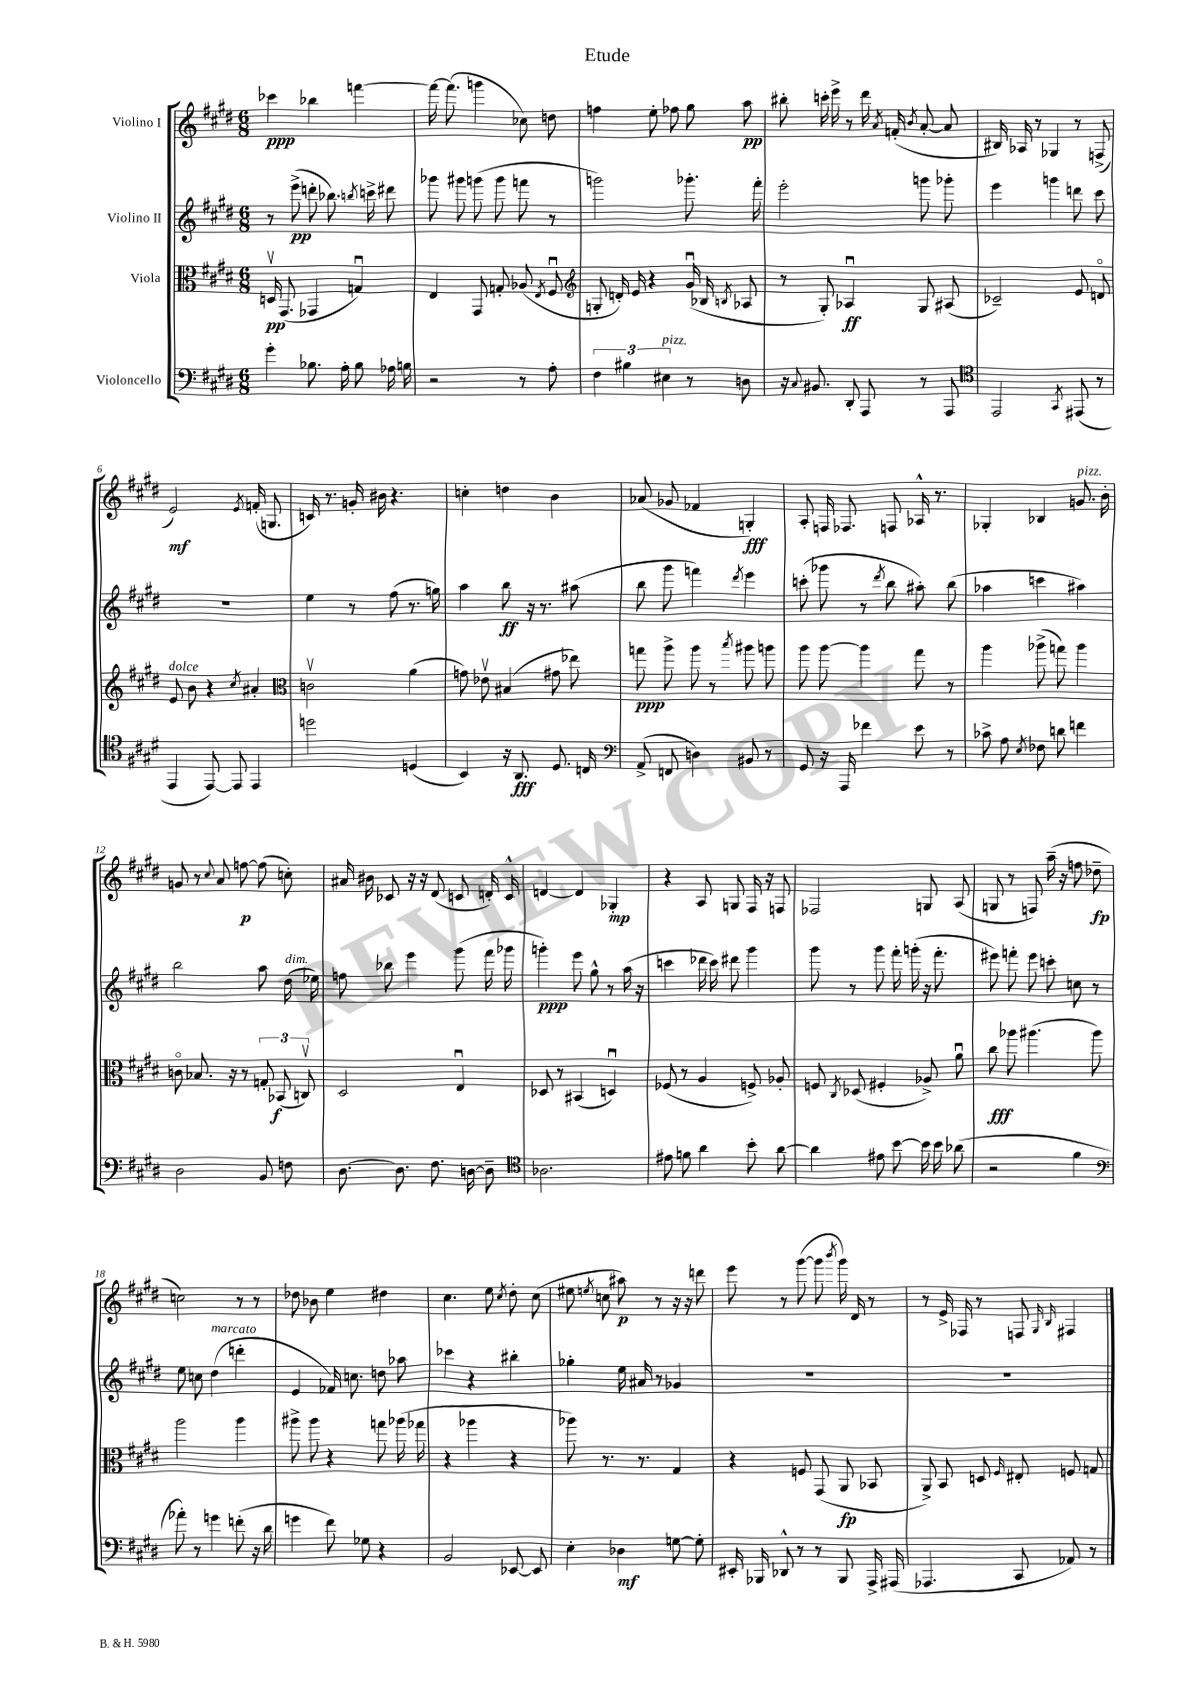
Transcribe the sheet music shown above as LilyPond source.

\header { title = "Etude" }
<<
\new StaffGroup <<
\new Staff = "s0" \with { instrumentName = "Violino I" } {
    \clef treble \key e \major \numericTimeSignature \time 6/8
    \autoBeamOff ces'''4\ppp bes''4 f'''4~ |
    f'''16~ f'''8.( g'''4 ces''8) d''8 |
    f''4 e''8-. fes''8 gis''8 a''8\pp |
    bis''8-. c'''16-. e'''16-> r8 dis'''16 \acciaccatura { a'8 } f'16-.( \acciaccatura { b'8 } a'8~-. a'8 |
    bis16) aes16 r8 ges4 r8 f8->( |
    e'2\mf) \acciaccatura { e'8 } f'16-.( g8. |
    c'16) r8. g'16-. bis'16 r4. |
    c''4-. d''4 b'4 |
    aes'8( ges'8 fes'4 g4-.\fff) |
    a8-. f16 fes8. f8 aes16-^ r8. |
    ges4-. bes4 g'8.^\markup { \italic "pizz." } b'16-. |
    g'8 r8 \appoggiatura { cis''8 } a'8 f''8~\p f''8( c''8-.) |
    ais'16 bis'16 ces'8 r16 r16 dis'8( c'8 d'16-.) c'16-^ |
    d'4~ d'4 ges4-.\mp |
    r4 a8 g8 fis16 r16 f8 |
    fes2 g8 a8( |
    g8 r8 f8) a''16--( r16 f''8 des''8--\fp |
    c''2) r8 r8 |
    des''8 bes'8 e''4 dis''4 |
    cis''4. e''8 \acciaccatura { cis''8 } dis''8-. cis''8( |
    eis''8 \acciaccatura { e''8 } c''8 ais''8\p) r8 r16 r16 d'''8 |
    e'''8 r8 gis'''8~( gis'''8 \acciaccatura { b'''8 } gis'''16) dis'16 r8 |
    r8 e'16-> fes16 r8 f8 \grace { gis16 b16 } fis4 \bar "|." |
}
\new Staff = "s1" \with { instrumentName = "Violino II" } {
    \clef treble \key e \major \numericTimeSignature \time 6/8
    \autoBeamOff r8 e'''8->\pp( d'''8-. bes''8.) \acciaccatura { b''8 } c'''16-> dis'''8 |
    ges'''8 gis'''8 g'''8( g'''8 f'''8 r8 |
    g'''2) ges'''8.-. fis'''16-. |
    e'''2-. g'''8 ges'''8-. |
    e'''4 g'''4 d'''8 cis'''8 |
    R2. |
    e''4 r8 fis''8( r8. g''16) |
    a''4 b''8\ff r16 r8. ais''8( |
    b''8 gis'''8 f'''4) \acciaccatura { dis'''8 } e'''4 |
    c'''8-.( ges'''8 r8 \acciaccatura { dis'''8 } b''8 ais''8-.) b''8( |
    aes''4 c'''4 ais''4) |
    b''2 a''8 dis''16^\markup { \italic "dim." }( ees''16) |
    f''8 bes''8 e'''4 gis'''8( fis'''16 ges'''16 |
    g'''4-.\ppp) e'''8 gis''8-^ r8 a''16( r16 |
    c'''4 des'''16 c'''16) dis'''8 gis'''4 |
    gis'''8 r8 gis'''8 fis'''16-. g'''16-.( r16 fis'''8.-. |
    eis'''8) f'''8-. eis'''8 c'''8-. c''8 r8 |
    e''8 c''8 dis''4^\markup { \italic "marcato" }( d'''4-. |
    e'4 fes'16) c''8. d''8 aes''8 |
    ces'''4 r4 bis''4-. |
    ges''4-. e''16 ais'16 r8 ges'4 |
    R2. |
    R2. \bar "|." |
}
\new Staff = "s2" \with { instrumentName = "Viola" } {
    \clef alto \key e \major \numericTimeSignature \time 6/8
    \autoBeamOff d16\upbow\pp gis,8.( ges,4 g4\downbow) |
    e4 gis,8 g8-. aes8( \acciaccatura { e8 } fis8\downbow |
    \clef treble g8-. d'16-.) e'16 r4 gis'16\downbow( bes16 \acciaccatura { b8 } aes8 |
    r8 gis8-.) aes4\downbow\ff gis8 ais8( |
    ces'2--) e'8 d'8\flageolet |
    e'8^\markup { \italic "dolce" } b'8 r4 \acciaccatura { cis''8 } ais'4-. |
    \clef alto c'2\upbow a'4( |
    g'8) ees'8\upbow bis4( gis'8 ees''8) |
    g''8\ppp a''8-> a''8 r8 \acciaccatura { b''8 } ais''8 a''8 |
    a''8 a''8~ a''4 gis''8 r8 |
    a''4 aes''8->( g''8) aes''4 |
    c'8\flageolet bes8. r16 r8 \tuplet 3/2 { g8-. bes,8\f( c8\upbow) } |
    dis2 e4\downbow |
    des8 r8 bis,4( d4\downbow) |
    fes8( r8 a4 f8->) aes8-. |
    f8 \acciaccatura { cis8 } des8( fis4-. aes8->) a'8\downbow |
    cis''8\fff aes''8 ais''4.( ais''8) |
    a''2 a''4 |
    ais''8-> ais''8 r4 g''8 aes''16( ges''16 |
    r4 aes''4 r4 |
    aes''8) r8. r8. gis4 |
    r4 f8 gis,8( a,8\fp bes,8 |
    a,8->) b,8 d8 \grace { fis16 } eis8-. f8 g8 \bar "|." |
}
\new Staff = "s3" \with { instrumentName = "Violoncello" } {
    \clef bass \key e \major \numericTimeSignature \time 6/8
    \autoBeamOff gis'4-. bes8. a16-. bes8 aes16 b16 |
    r2 r8 a8-. |
    \tuplet 3/2 { fis4 bis4 eis4^\markup { \italic "pizz." } } r8 d8 |
    r16 \appoggiatura { cis8 } bis,8. dis,8-. a,,8 r8 a,,8 |
    \clef tenor e,2 \acciaccatura { gis,8 } eis,8( r8 |
    e,4 e,8~) e,8 e,4 |
    d''2 d4( |
    b,4) r16 a,8.\fff dis8. c16 |
    \clef bass a,8->( f,8 d4) bis,8 r8 |
    gis,8 r16 a,,16 fes'4 e'8 r8 |
    ces'8-> a8 \acciaccatura { e8 } fes8 d'8 f'4 |
    dis2 b,8 f8 |
    dis8.~ dis8. fis8. d16~ d8-- |
    \clef tenor aes2. |
    eis'8 f'8 a'4 b'8-. a'8~ |
    a'4 eis'8 b'8~ b'16 b'16 aes'8( |
    r2 fis'4 |
    \clef bass aes'8-.) r8 g'4 f'8-.( r16 dis'16 |
    g'4 fis'8) ges8 r4 |
    b,2 ees,8~ ees,8 |
    e4-. des4\mf g8~ g8-. |
    eis,16-. bes,,16 des,8-^ r8 r8 bes,,8 a,,16-> ais,,16( |
    aes,,4. cis,8 aes,8) r8 \bar "|." |
}
>>
>>
